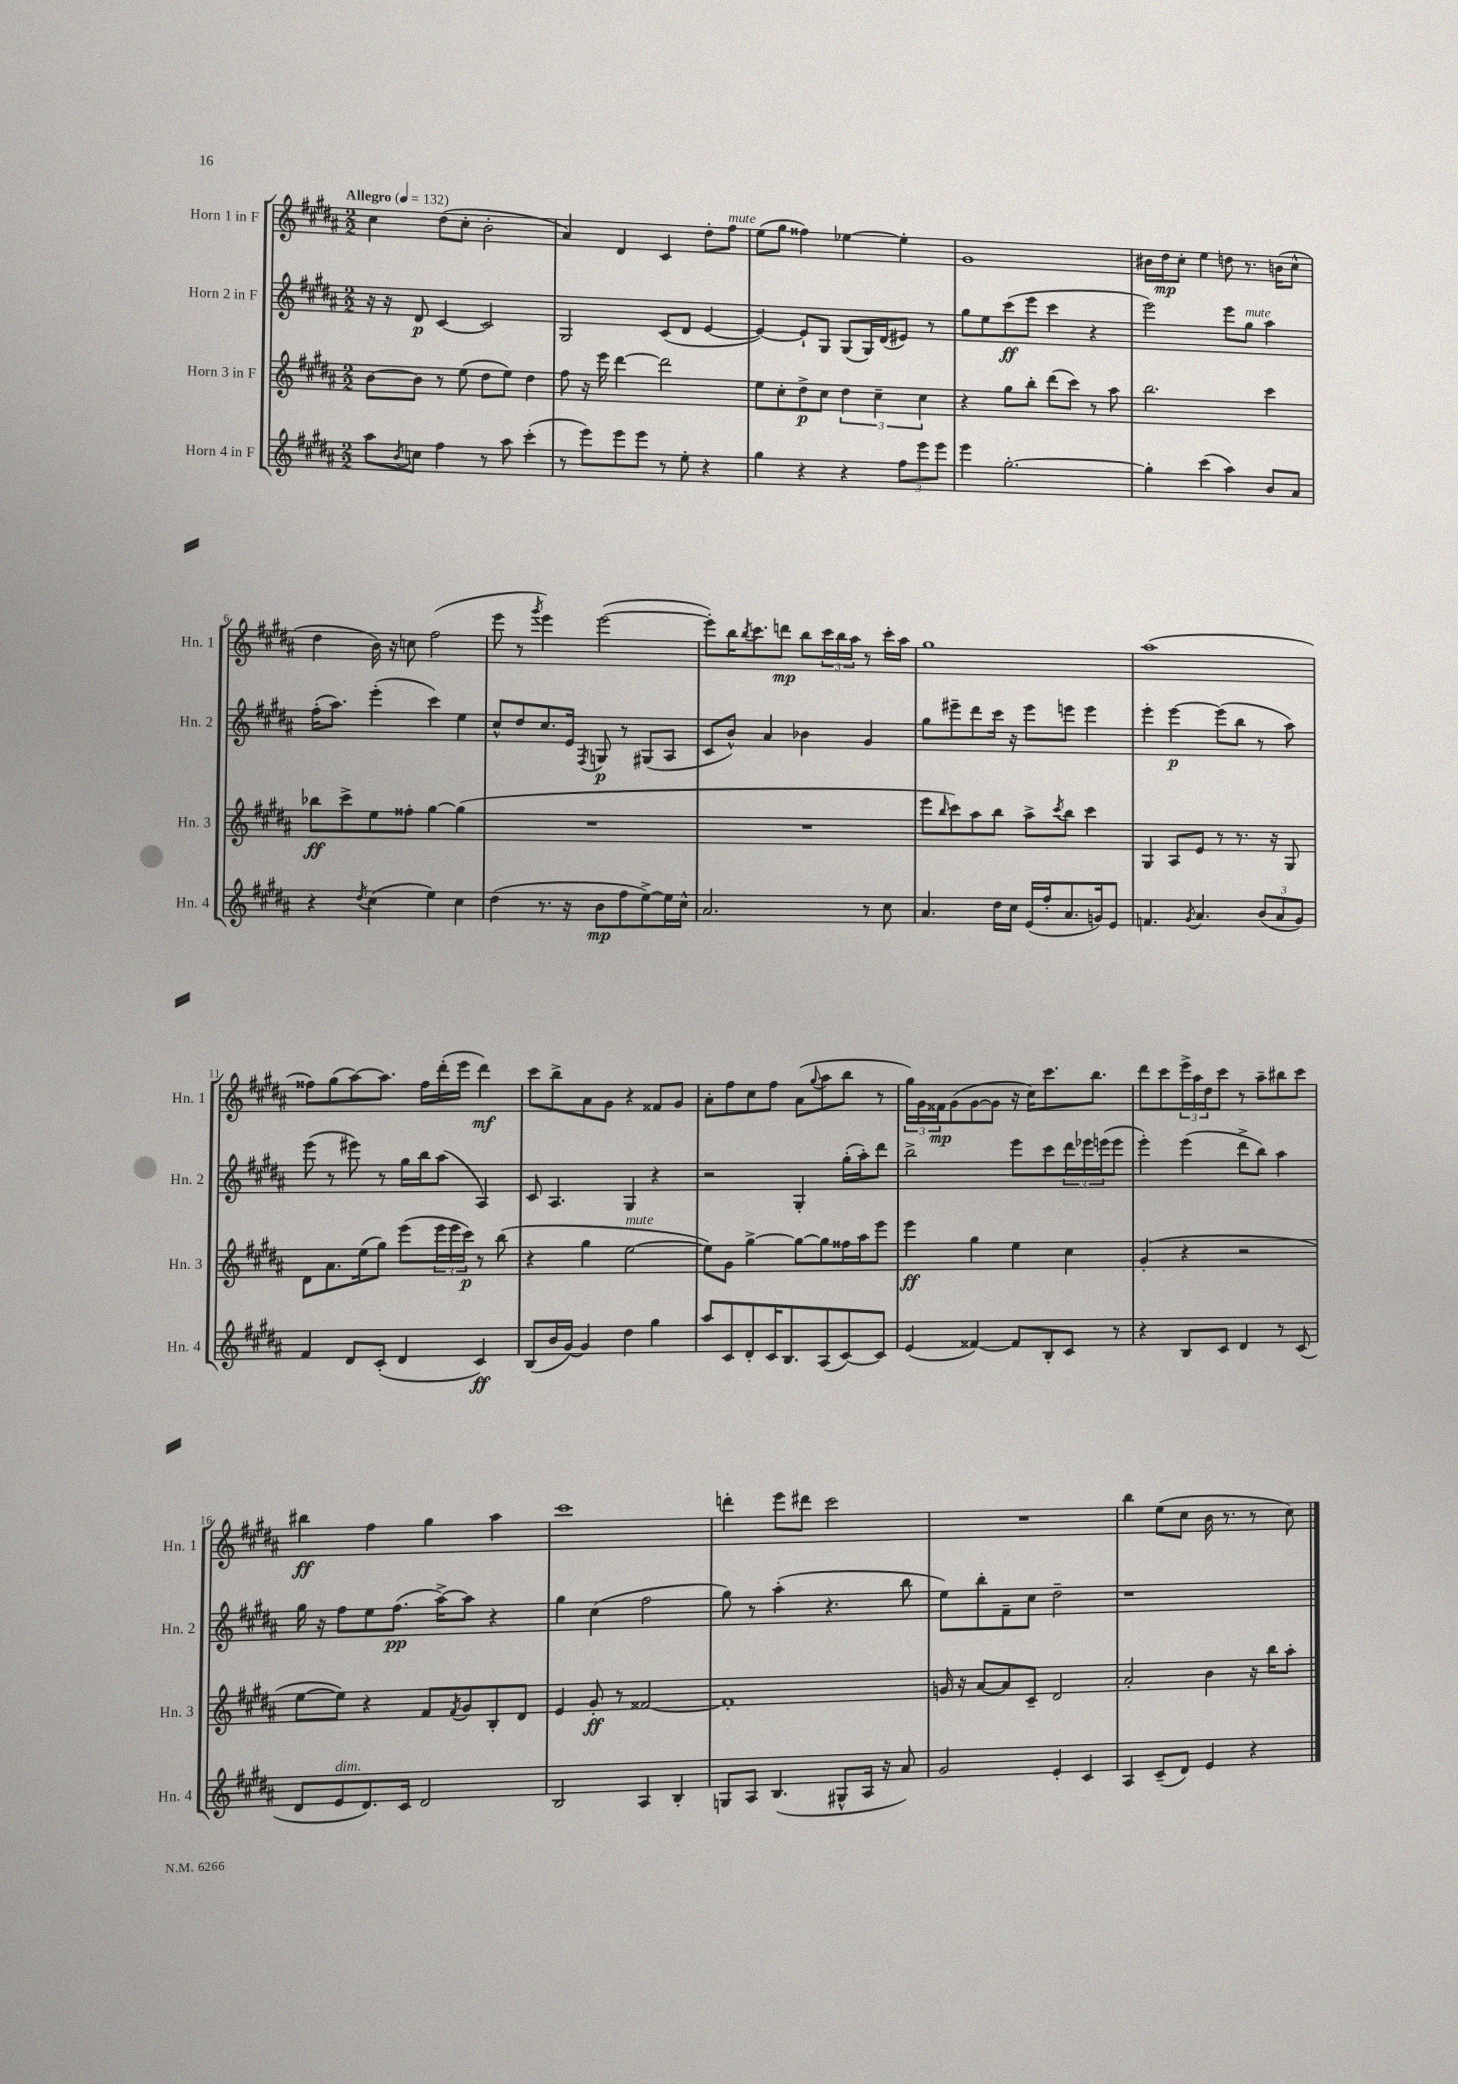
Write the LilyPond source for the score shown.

<<
\new StaffGroup <<
\new Staff = "s0" \with { instrumentName = "Horn 1 in F" shortInstrumentName = "Hn. 1" } {
    \clef treble \key b \major \numericTimeSignature \time 2/2 \tempo "Allegro" 4 = 132
    cis''4 dis''8( cis''8-. b'2-. |
    ais'4) dis'4 cis'4 dis''8-. fis''8^\markup { \italic "mute" } |
    e''8( gis''8 fisis''4) ees''4~ ees''4-. |
    gis'1 |
    bis'16 dis''16\mp cis''8-. e''4 d''8 r8. b'16( cis''8-^ |
    dis''4 b'16) r16 c''8 fis''2( |
    e'''8 r8 \acciaccatura { gis'''8 } e'''4) e'''2~( |
    e'''8-.) b''16 \acciaccatura { b''8 } cis'''8. d'''8\mp b''8 \tuplet 3/2 { cis'''16 b''16 ais''16 } r8 cis'''16-. ais''16 |
    gis''1 |
    ais''1( |
    fisis''8) gis''8( ais''8~) ais''8. fisis''16 dis'''16-.( e'''16 dis'''4\mf) |
    cis'''8 b''8-> ais'8 gis'8 r4 fisis'8 gis'8 |
    ais'8-. fis''8 cis''8 fis''8 ais'8( \appoggiatura { gis''8 } ais''8 b''8 r8 |
    \tuplet 3/2 { gis''16) gis'16 fisis'16\mp } gis'8( gis'8~ gis'8 r16 cis''16) cis'''8. b''8. |
    dis'''8 cis'''8 \tuplet 3/2 { e'''16-> ais''16 dis''16 } cis'''8 r8 ais''8-- bis''8 cis'''8 |
    bis''4\ff fis''4 gis''4 ais''4 |
    cis'''1 |
    d'''4-. e'''8 dis'''8 cis'''2 |
    R1 |
    b''4 e''8( cis''8 b'16 r8. r8 cis''8) \bar "|." |
}
\new Staff = "s1" \with { instrumentName = "Horn 2 in F" shortInstrumentName = "Hn. 2" } {
    \clef treble \key b \major \numericTimeSignature \time 2/2
    r16 r16 dis'8\p cis'4~ cis'2 |
    gis2 cis'8( dis'8 e'4~ |
    e'4~) e'8-! gis8 gis8( gis16) dis'16( eis'8) r8 |
    gis''8 e''8 cis'''8\ff( e'''8 cis'''4 r4 |
    e'''2) e'''8 gis''8^\markup { \italic "mute" } ais''4 |
    fis''16-.( ais''8.) e'''4-.( cis'''4) e''4 |
    cis''8-^ dis''8 cis''8. e'16 \acciaccatura { fis8 } g8\p r8 gis8( ais8 |
    cis'8 b'8-^) ais'4 bes'4 gis'4 |
    gis''8 eis'''8-- dis'''8 cis'''16 r16 eis'''8 e'''8 e'''4 |
    e'''4-. e'''4~\p e'''8( b''8 r8 ais''8) |
    e'''8( r8 eis'''8) r8 gis''16 b''16 ais''8( ais4) |
    cis'8 ais4. gis4 r4 |
    r2 gis4-. gis''16-.( ais''16-.) dis'''8 |
    b''2-> e'''8 cis'''8 \tuplet 3/2 { dis'''16 ees'''16 e'''16( } e'''8 |
    e'''4-.) e'''4( dis'''8-> b''8) ais''4 |
    gis''16 r16 fis''8 e''8 fis''8.\pp( ais''16~->) ais''8 r4 |
    gis''4 cis''4( fis''2 |
    gis''8) r8 ais''4-.( r4. b''8 |
    e''8) b''8-. fis'8-- cis''8 dis''2-- |
    r1 \bar "|." |
}
\new Staff = "s2" \with { instrumentName = "Horn 3 in F" shortInstrumentName = "Hn. 3" } {
    \clef treble \key b \major \numericTimeSignature \time 2/2
    b'8~ b'8 r8 e''8( dis''8 e''8) dis''4 |
    fis''8 r16 e'''16 dis'''4~ dis'''2 |
    e''8 cis''8-. dis''8->\p cis''8 \tuplet 3/2 { dis''4 cis''4-- cis''4 } |
    r4 gis''8 b''8-. dis'''8( cis'''8) r8 ais''8 |
    b''2. cis'''4 |
    bes''8\ff cis'''8-> e''8 fisis''8-. gis''4~ gis''4( |
    R1 |
    R1 |
    e'''8 \grace { b''16 } cis'''8) ais''8 b''8 ais''8-> \acciaccatura { cis'''8 } b''8 cis'''4 |
    gis4 ais8 e'8 r8 r8. r16 gis8 |
    dis'8 ais'8. e''16( gis''8) e'''8( \tuplet 3/2 { e'''16 e'''16 cis'''16\p) } r8 b''8( |
    r4 gis''4 e''2~^\markup { \italic "mute" } |
    e''8) gis'8 gis''4~-> gis''8~ gis''8 fisis''16 ais''16 e'''8 |
    e'''4\ff gis''4 e''4 cis''4 |
    gis'4-.( r4 r2 |
    e''8~ e''8) r4 fis'8 \acciaccatura { fis'8 } gis'8 b8-. dis'8 |
    e'4 gis'8-.\ff r8 fisis'2~ |
    fisis'1-. |
    g'16 r16 ais'8~ ais'8 cis'8-- dis'2 |
    ais'2-. b'4 r16 b''16 ais''8-. \bar "|." |
}
\new Staff = "s3" \with { instrumentName = "Horn 4 in F" shortInstrumentName = "Hn. 4" } {
    \clef treble \key b \major \numericTimeSignature \time 2/2
    ais''8 \acciaccatura { b'8 } c''8 fis''4 r8 ais''8 cis'''4-.( |
    r8 e'''8) e'''8 e'''8 r8 e''8-. r4 |
    gis''4 r4 r4 \tuplet 3/2 { fis''8 e'''8 e'''8 } |
    e'''4 gis''2.~-. |
    gis''4-. cis'''4( ais''4) b'8 ais'8 |
    r4 \acciaccatura { dis''8 } cis''4( e''4) cis''4 |
    dis''4( r8. r16 b'8\mp fis''8 e''8~->) e''16 cis''16-^ |
    ais'2. r8 cis''8 |
    ais'4. dis''16 cis''16 e'16( fis''16-. ais'8. g'16) e'8 |
    f'4. \acciaccatura { gis'8 } ais'4. \tuplet 3/2 { b'8( ais'8 gis'8) } |
    fis'4 dis'8 cis'8-.( dis'4 cis'4\ff) |
    b8( b'16 gis'16~) gis'4 dis''4 gis''4 |
    ais''8 cis'8 dis'8-. cis'16 b8. ais8( cis'8~) cis'8 |
    e'4( fisis'4~) fisis'8 b8-. cis'8 r8 |
    r4 b8 cis'8 dis'4 r8 cis'8( |
    dis'8 e'8^\markup { \italic "dim." } dis'8.) cis'16 dis'2 |
    b2 ais4 b4-. |
    g8 ais8 b4.( gis8-^ ais16 r16 ais'8) |
    gis'2 e'4-. cis'4 |
    ais4 cis'8--( dis'8) e'4 r4 \bar "|." |
}
>>
>>
